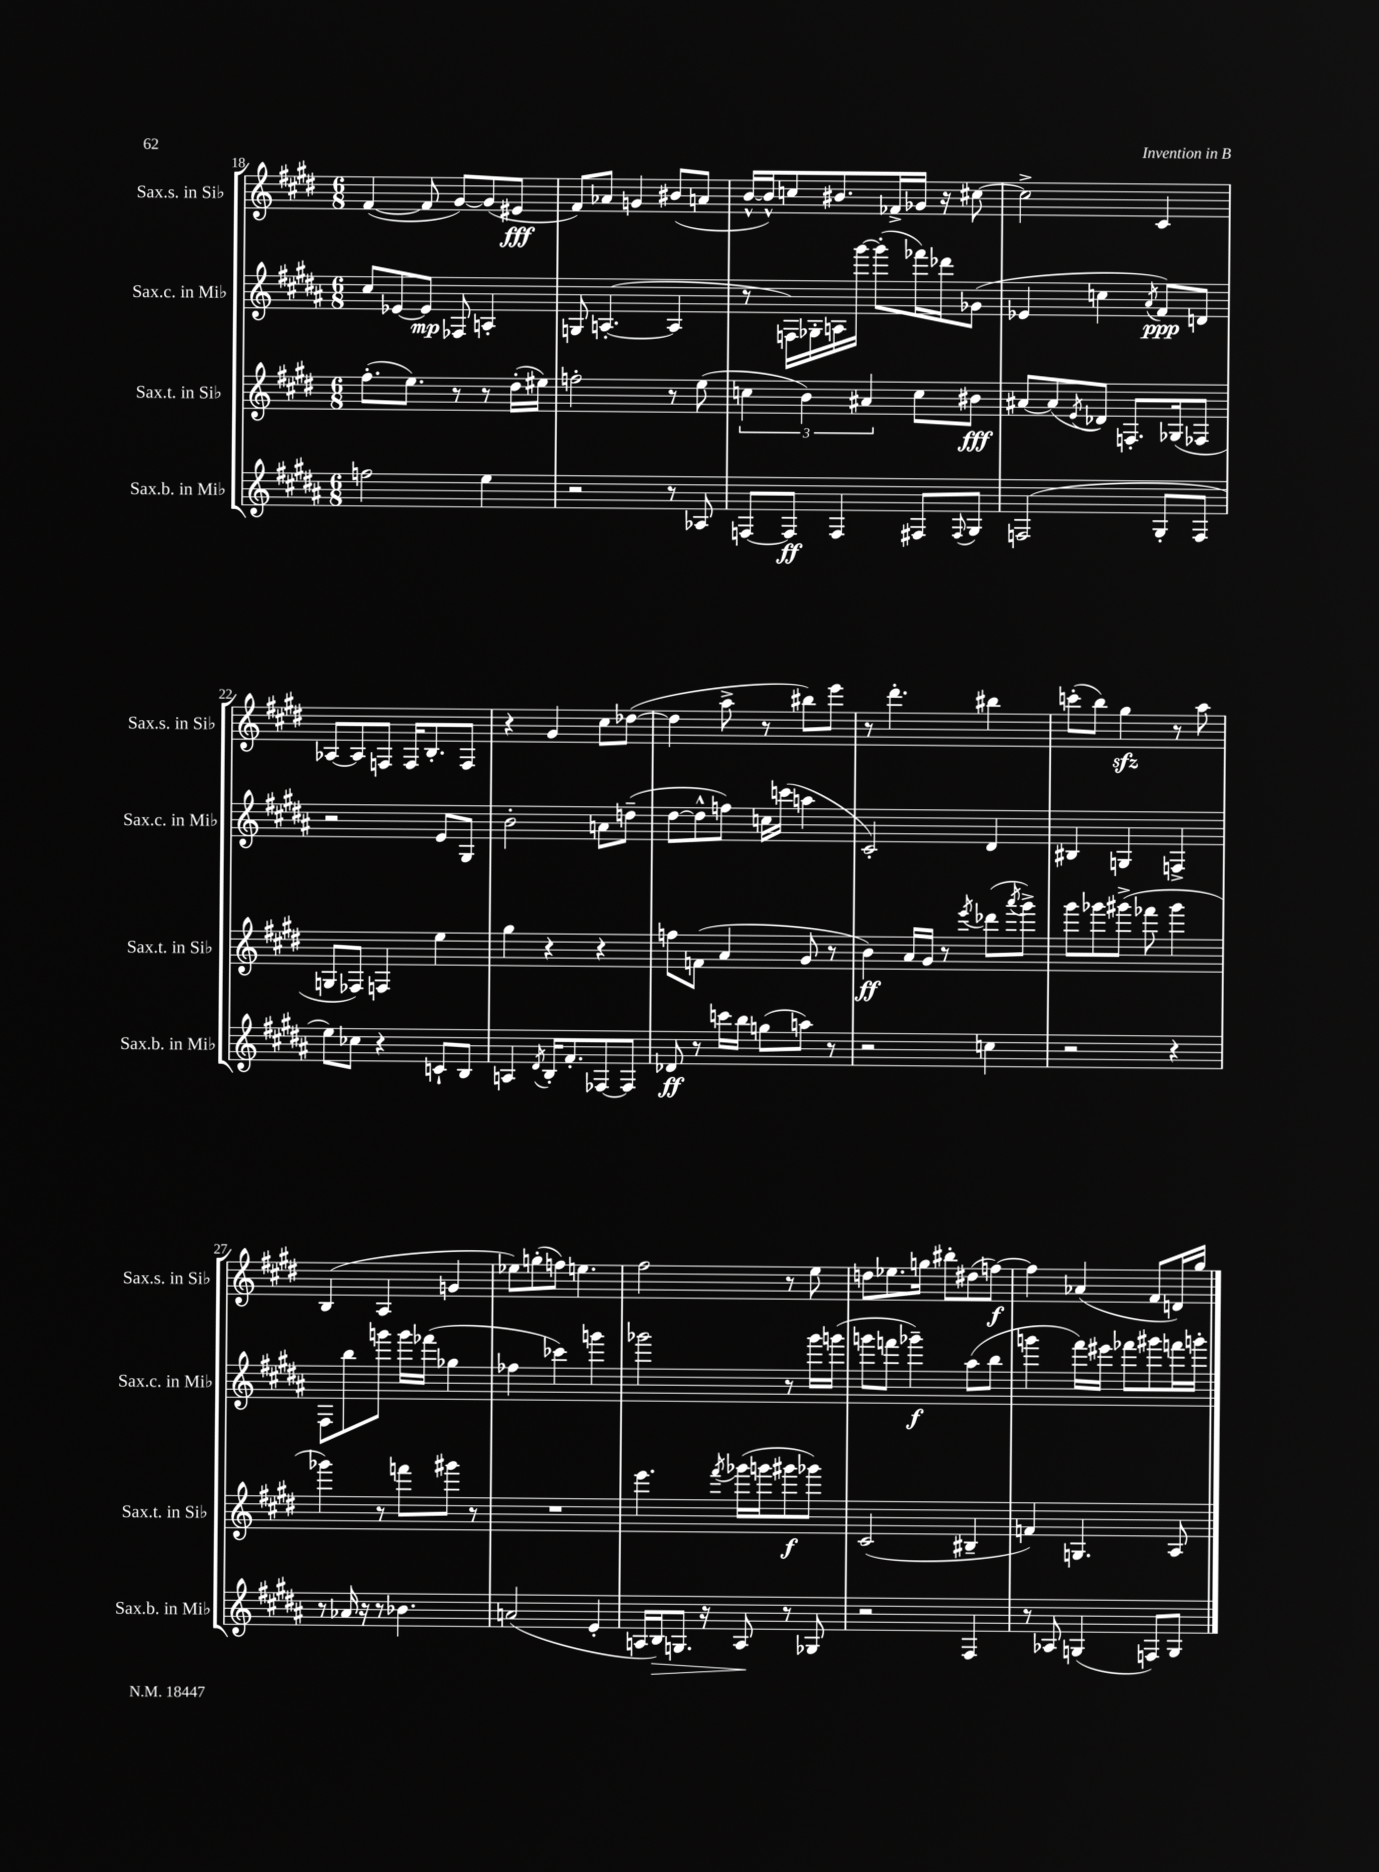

**kern	**kern	**kern	**kern
*staff4	*staff3	*staff2	*staff1
*clefG2	*clefG2	*clefG2	*clefG2
*k[f#c#g#d#a#]	*k[f#c#g#d#]	*k[f#c#g#d#a#]	*k[f#c#g#d#]
*M6/8	*M6/8	*M6/8	*M6/8
2ff	(8.ff#'	8cc#	([4f#
.	.	[8e-	.
.	8.ee)	.	.
.	.	8e-]	8f#]
.	8r	8F-	[8g#)
4ee	8r	4A'	(8g#]
.	(16dd#'	.	8e#
.	16ee#)	.	.
=	=	=	=
2r	2ff'	8G	8f#)
.	.	([4.A'	8a-
.	.	.	4g
8r	8r	4A]	(8b#
8A-	(8ee	.	8a
=	=	=	=
[8F	6cc	8r	[16b^^
.	.	.	16b^^])
8F]	.	16F)	8cc
.	6b)	.	.
.	.	16G-'	.
4F	.	16A	8.b#
.	.	[16ggg#	.
.	6a#	.	.
.	.	(8ggg#']	.
.	.	.	16f-^
8F#	8cc	16fff-)	16g-
.	.	16ddd-	16r
8qqF#	.	.	.
8G#	8b#	(8g-	[8cc#
=	=	=	=
(2F	[8a#	4e-	2cc#^]
.	(8a#]	.	.
.	8qe	.	.
.	8d-)	4cc	.
.	8.F'	.	.
.	.	8qa#	.
8G#'	.	8f#)	4c#
.	(16G-	.	.
8F	8F-	8d	.
=	=	=	=
8ee)	8G	2r	[8A-
8cc-	8F-)	.	8A-]
4r	4F	.	8F
.	.	.	16F
.	.	.	8.B'
8c`	4ee	8e	.
8B	.	8G#	8F
=	=	=	=
4A	4gg#	2b'	4r
8qd#	.	.	.
16B'	4r	.	4g#
8.f#'	.	.	.
[8F-	4r	8a	8cc#
8F-]	.	(8dd~	([8dd-
=	=	=	=
8d-	8ff	[8dd#	4dd-]
8r	(8f	8dd#^^]	.
16ccc	4a	8ff)	8aa^
16bb	.	.	.
(8gg	.	16cc	8r
.	.	(16ccc	.
8aa)	8g#	4aa	8bb#)
8r	8r	.	8eee
=	=	=	=
2r	4b)	2c#')	8r
.	.	.	4.ddd#'
.	16a	.	.
.	16g#	.	.
.	8r	.	.
.	8qeee	.	.
4cc	(8ddd-	4d#	4bb#
.	8qaaa	.	.
.	8ggg#^)	.	.
=	=	=	=
2r	8ggg#	4B#	(8ccc'
.	8ggg-	.	8bb)
.	(8ggg#^	4G	4gg#
.	8fff-	.	.
4r	4ggg#	4F^	8r
.	.	.	8aa
=	=	=	=
8r	4ggg-)	8F#	(4B
16a-	.	8bb	.
16r	.	.	.
8r	8r	8ggg	4A
4.b-	8fff	16ggg	.
.	.	(16fff-	.
.	8ggg#	4gg-	4g
.	8r	.	.
=	=	=	=
(2a	2.r	4ff-	8ee-)
.	.	.	(8gg'
.	.	4ccc-)	8ff)
.	.	.	4.ee
4e'	.	4ggg	.
=	=	=	=
16A	4.eee	2ggg-	2ff#
16B)	.	.	.
8.G	.	.	.
16r	.	.	.
.	8qfff#	.	.
8A	(16ggg-	.	.
.	16ggg	.	.
8r	8ggg#	8r	8r
8G-	8ggg-)	16ggg-	8ee
.	.	(16ggg	.
=	=	=	=
2r	(2c#	8ggg	8dd
.	.	8fff	8.ee-
.	.	4ggg-~)	.
.	.	.	16gg
.	.	.	8bb#'
4F#	4B#~	(8aa#	(8dd#
.	.	8bb	[8ff)
=	=	=	=
8r	4f)	4ggg	4ff]
8A-	.	.	.
(4G	4.G	16fff#)	(4a-
.	.	16eee#	.
.	.	8fff-	.
8F)	.	8ggg#	8f#
8G	8A	16fff	16d)
.	.	16ggg'	16gg#
==	==	==	==
*-	*-	*-	*-
